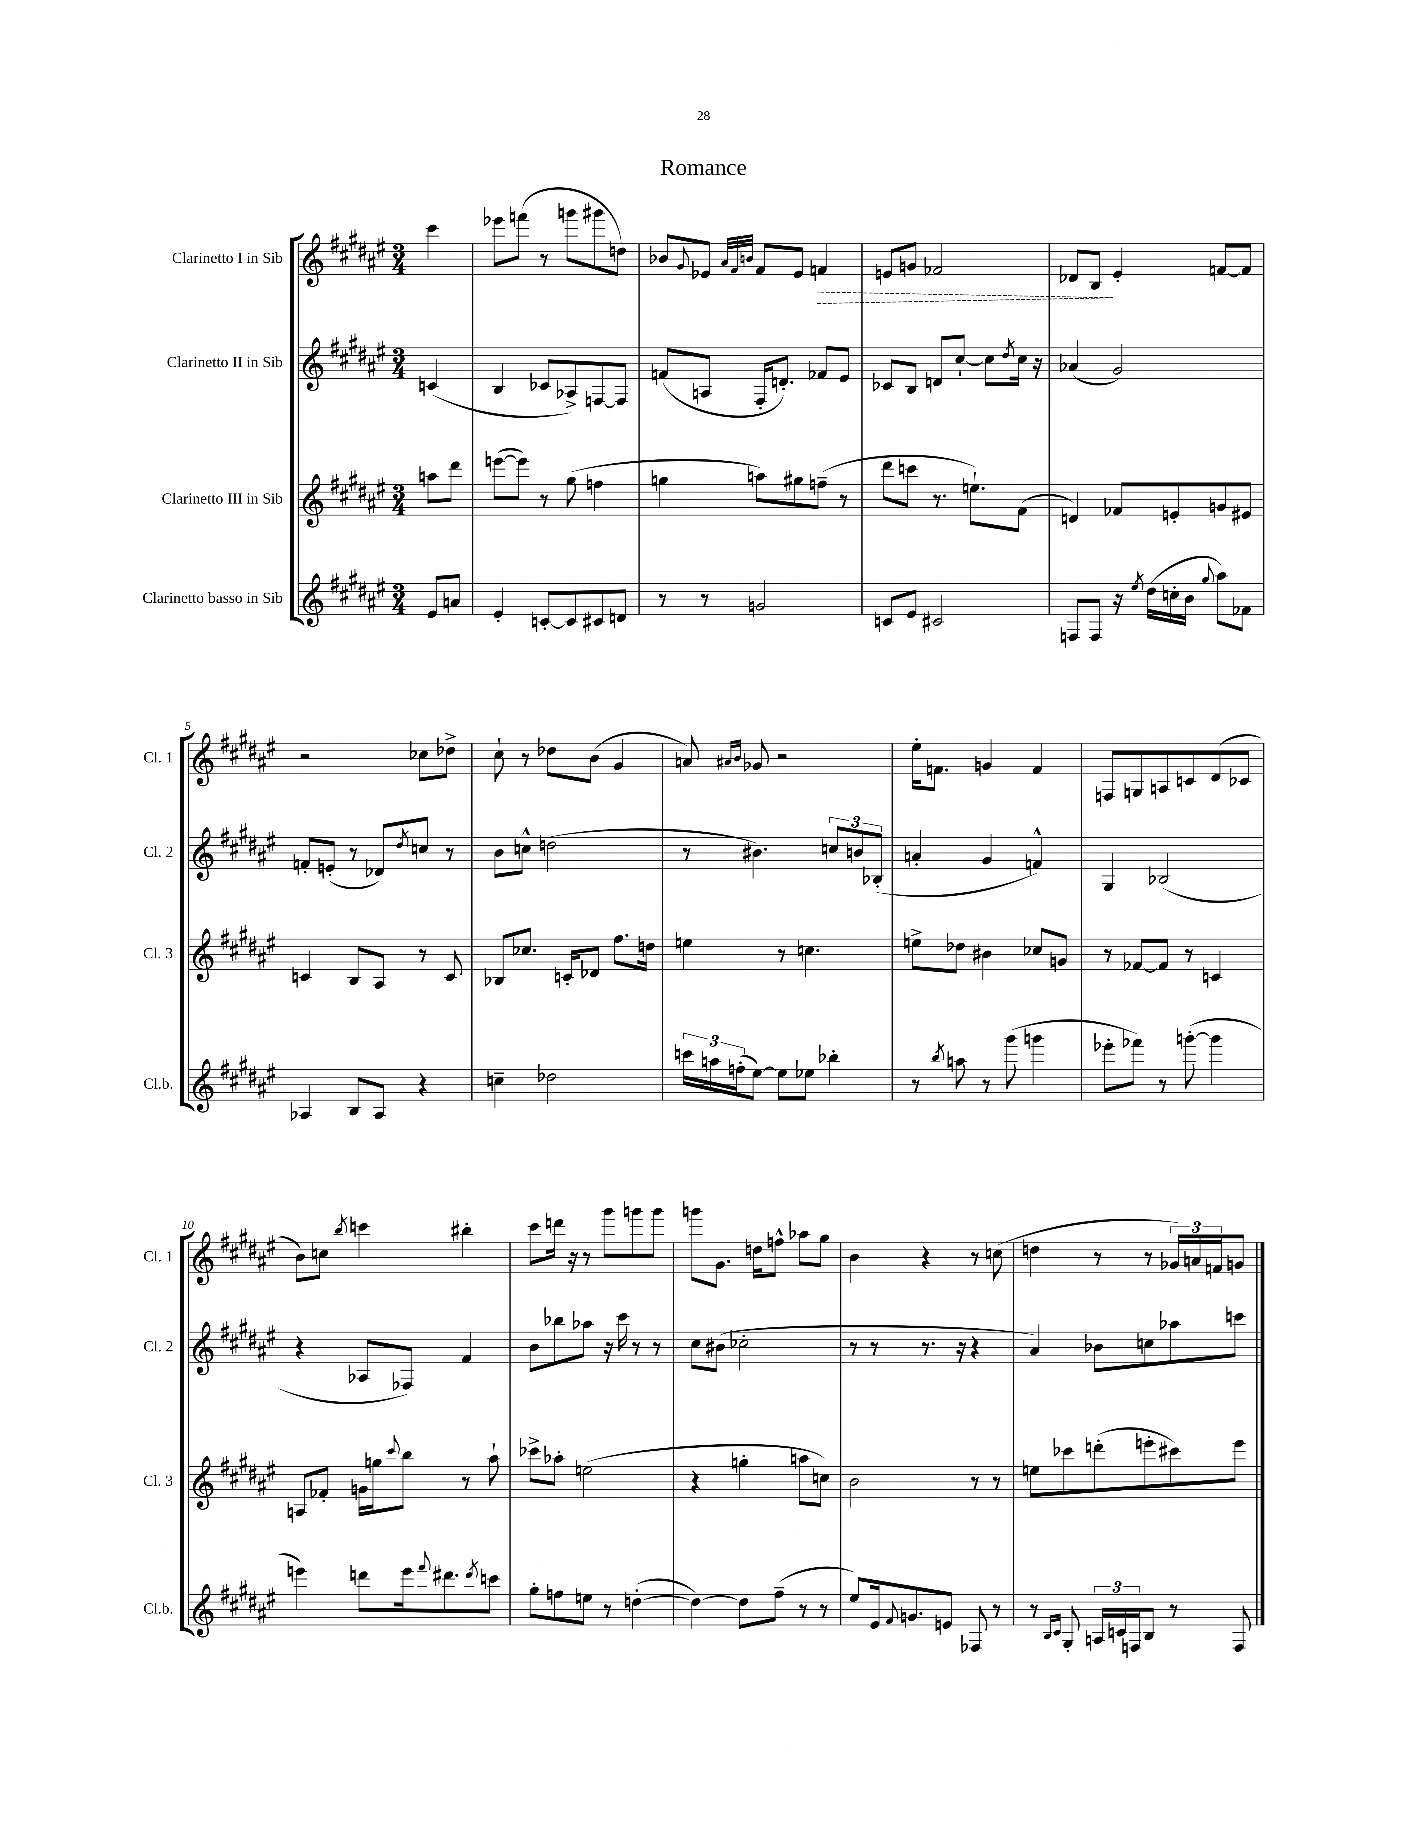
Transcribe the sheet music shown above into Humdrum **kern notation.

**kern	**kern	**kern	**kern
*staff4	*staff3	*staff2	*staff1
*clefG2	*clefG2	*clefG2	*clefG2
*k[f#c#g#d#a#e#]	*k[f#c#g#d#a#e#]	*k[f#c#g#d#a#e#]	*k[f#c#g#d#a#e#]
*M3/4	*M3/4	*M3/4	*M3/4
8e#	8aa	(4c	4ccc#
8a	8ddd#	.	.
=	=	=	=
4e#'	([8eee	4B	8eee-
.	8eee])	.	(8fff
[8c'	8r	8c-	8r
8c]	(8gg#	8A-^)	8ggg
8c#	4ff	[8F	8ggg#
8d	.	8F]	8dd)
=	=	=	=
8r	4gg	(8f	8b-
.	.	.	8qqg#
8r	.	8A	8e-
.	.	.	32qqa#
.	.	.	32qqf#
.	.	.	32qqb
2g	8aa)	16F#'	8f#
.	.	8.d')	.
.	8gg#	.	8e-
.	(8ff~	8f-	4f
.	8r	8e#	.
=	=	=	=
8c	8ddd#	8c-	8e
8e#	8ccc	8B	8g
2c#	8.r	8d	2f-
.	.	[8cc#`	.
.	8.ee`)	.	.
.	.	8cc#]	.
.	.	8qdd#	.
.	(8f#	16cc#	.
.	.	16r	.
=	=	=	=
8F	4d)	(4a-	8d-
8F	.	.	8B
16r	8f-	2g#)	4e#'
8qee#	.	.	.
(16dd#	.	.	.
16cc'	8e'	.	.
16b	.	.	.
8qqgg#	.	.	.
8aa#)	8g	.	[8f
8f-	8e#	.	8f]
=	=	=	=
4A-	4c	8f'	2r
.	.	(8e'	.
8B	8B	8r	.
8A-	8A#	8d-)	.
.	.	8qdd#	.
4r	8r	8cc	8cc-
.	8c	8r	8dd-^
=	=	=	=
4cc~	8B-	8b	8cc#`
.	8.cc-	8cc^^	8r
2dd-	.	(2dd	8dd-
.	16c'	.	.
.	8d-	.	(8b
.	8.ff#	.	4g#
.	16dd	.	.
=	=	=	=
24ccc	4ee	8r	8a)
24aa	.	.	.
(24ff'	.	.	.
.	.	.	16qqa#
.	.	.	16qqb
[8ee#)	.	4.b#)	8g-
8ee#]	8r	.	2r
8ee-	4.cc	.	.
4bb-'	.	12cc	.
.	.	12b	.
.	.	(12B-'	.
=	=	=	=
8r	8ee^	4a'	16ee#'
.	.	.	8.f
8qbb	.	.	.
8aa	8dd-	.	.
8r	4b#	4g#	4g
(8ggg#	.	.	.
4ggg	8cc-	4f^^)	4f
.	8g	.	.
=	=	=	=
8eee-'	8r	4G#	8F
8fff-)	[8f-	.	8G
8r	8f-]	(2B-	8A
([8ggg'	8r	.	8c
4ggg]	4c	.	(8d#
.	.	.	8c-
=	=	=	=
4eee)	8A	4r	8b)
.	8f-'	.	8cc
.	.	.	8qbb
8ddd	16g	8A-	4ccc
.	16gg	.	.
.	8qqccc#	.	.
16eee	8bb	8F-)	.
8qqfff#	.	.	.
8.ddd#	.	.	.
.	8r	4f#	4bb#'
8qddd#	.	.	.
8ccc	8aa#`	.	.
=	=	=	=
8gg#'	8ccc-^	8b	8ccc#
8ff	8aa-'	8bb-	16ddd
.	.	.	16r
8ee	(2ee	8aa-	8r
8r	.	16r	8ggg#
.	.	16ccc#	.
([4dd'	.	8r	8ggg
.	.	8r	8ggg
=	=	=	=
4dd_)	4r	8cc#	8ggg
.	.	(8b#	8.g#
8dd]	4gg'	2cc-'	.
.	.	.	16dd
(8ff#~	.	.	8ff^^
8r	8aa	.	8aa-
8r	8cc)	.	8gg#
=	=	=	=
8ee#)	2b	8r	4b
16e#	.	8r	.
8qqf#	.	.	.
8.g	.	.	.
.	.	8.r	4r
8e	.	.	.
.	.	16r	.
8F-	8r	4r	8r
8r	8r	.	(8cc
=	=	=	=
8r	8ee	4a#)	4dd
16qqB	.	.	.
16qqc#	.	.	.
8G#'	8ccc-	.	.
24A	(8ddd'	8b-	8r
24c	.	.	.
24F	.	.	.
8B	8eee'	8cc	8r
8r	8ccc#)	8aa-	24g-)
.	.	.	24a
.	.	.	24f
8F	8eee	8ccc	8g
==	==	==	==
*-	*-	*-	*-
